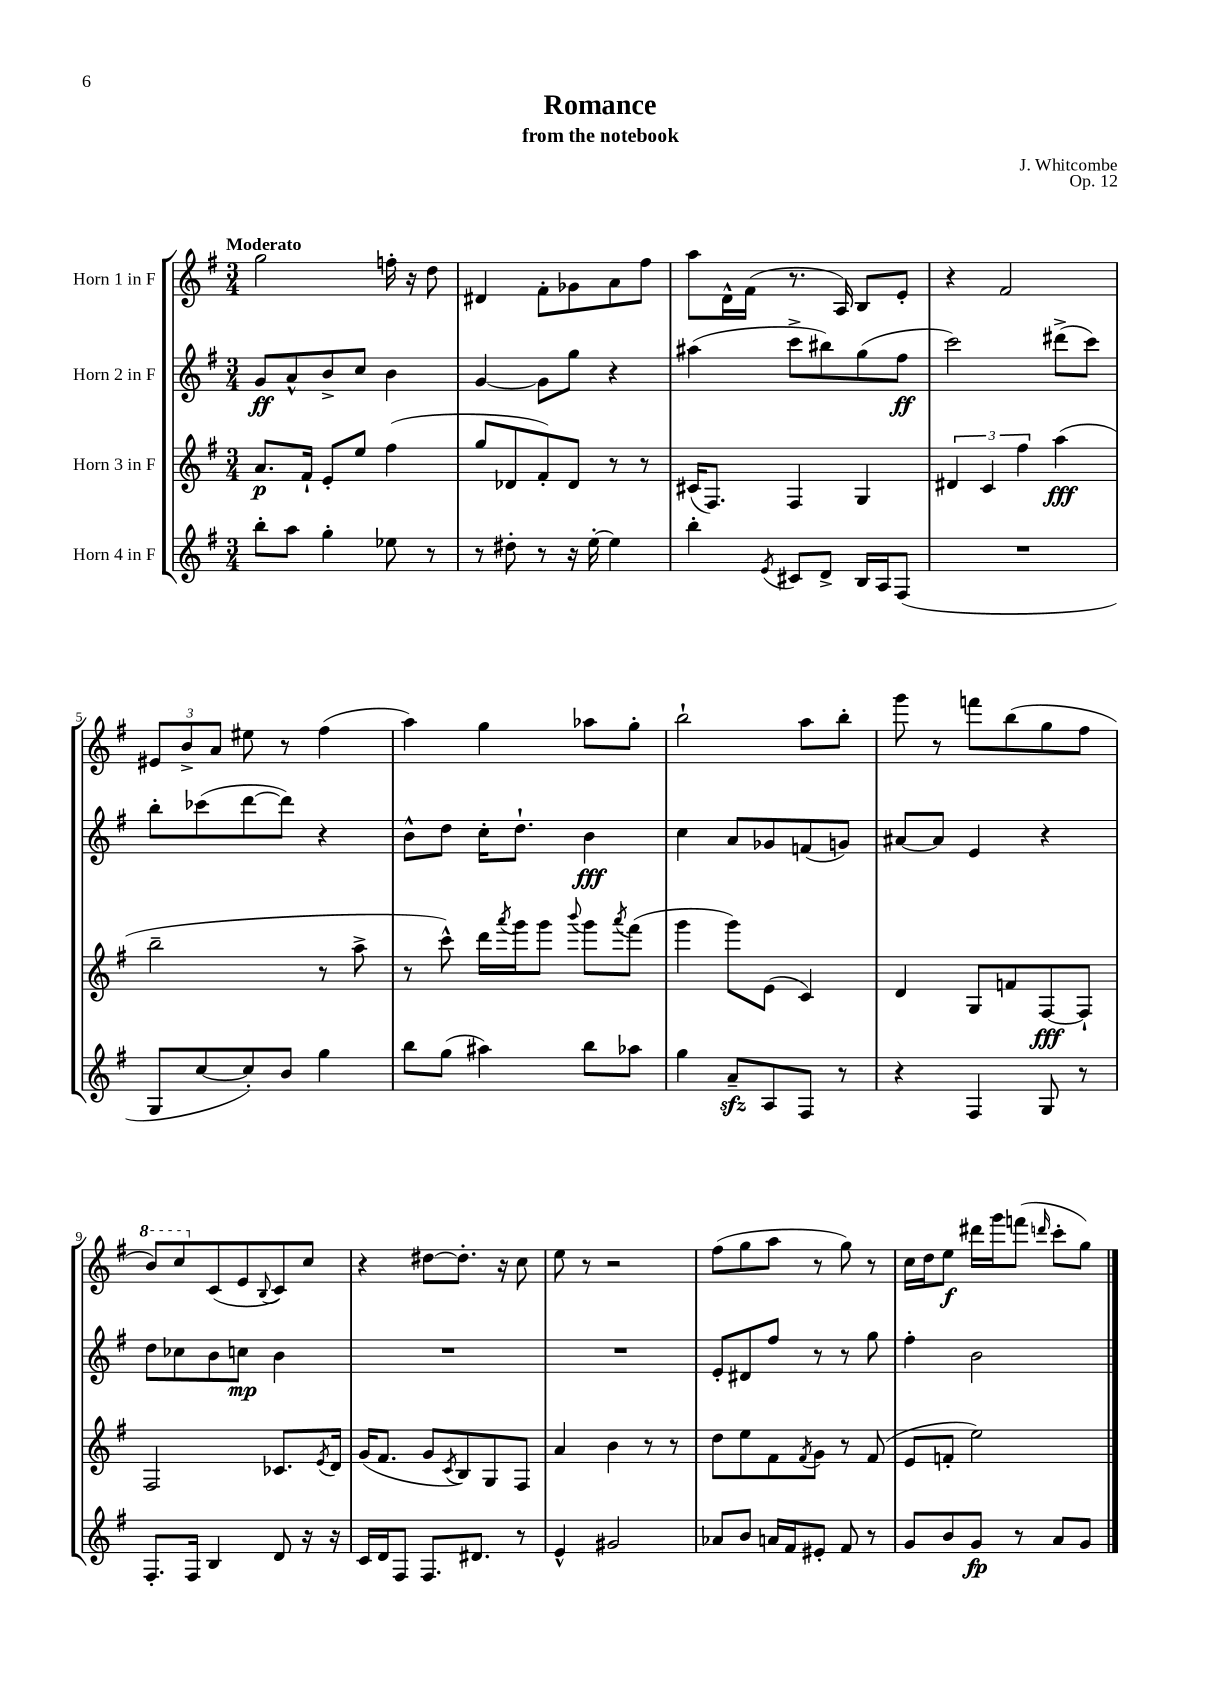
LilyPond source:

\header { title = "Romance" composer = "J. Whitcombe" subtitle = "from the notebook" opus = "Op. 12" }
<<
\new StaffGroup <<
\new Staff = "s0" \with { instrumentName = "Horn 1 in F" } {
    \clef treble \key g \major \numericTimeSignature \time 3/4 \tempo "Moderato"
    g''2 f''16-. r16 d''8 |
    dis'4 fis'8-. ges'8 a'8 fis''8 |
    a''8 d'16-^ fis'16( r8. a16) b8 e'8-. |
    r4 fis'2 |
    \tuplet 3/2 { eis'8 b'8-> a'8 } eis''8 r8 fis''4( |
    a''4) g''4 aes''8 g''8-. |
    b''2-! a''8 b''8-. |
    g'''8 r8 f'''8 b''8( g''8 fis''8 |
    \ottava #1 b''8) c'''8 \ottava #0 c'8( e'8 \appoggiatura { b8 } c'8) c''8 |
    r4 dis''8~ dis''8.-. r16 c''8 |
    e''8 r8 r2 |
    fis''8( g''8 a''8 r8 g''8) r8 |
    c''16 d''16 e''8\f dis'''16 g'''16 f'''8( \grace { d'''16 } c'''8-. g''8) \bar "|." |
}
\new Staff = "s1" \with { instrumentName = "Horn 2 in F" } {
    \clef treble \key g \major \numericTimeSignature \time 3/4
    g'8\ff a'8-^ b'8-> c''8 b'4 |
    g'4~ g'8 g''8 r4 |
    ais''4( c'''8-> bis''8) g''8( fis''8\ff |
    c'''2) dis'''8->( c'''8) |
    b''8-. ces'''8( d'''8~ d'''8) r4 |
    b'8-^ d''8 c''16-. d''8.-! b'4\fff |
    c''4 a'8 ges'8 f'8( g'8) |
    ais'8~ ais'8 e'4 r4 |
    d''8 ces''8 b'8 c''8\mp b'4 |
    R2. |
    R2. |
    e'8-. dis'8 fis''8 r8 r8 g''8 |
    fis''4-. b'2 \bar "|." |
}
\new Staff = "s2" \with { instrumentName = "Horn 3 in F" } {
    \clef treble \key g \major \numericTimeSignature \time 3/4
    a'8.\p fis'16-! e'8-. e''8 fis''4( |
    g''8 des'8 fis'8-.) des'8 r8 r8 |
    cis'16( fis8.) fis4 g4 |
    \tuplet 3/2 { dis'4 c'4 fis''4 } a''4\fff( |
    b''2-- r8 a''8-> |
    r8 c'''8-^) d'''16 \acciaccatura { a'''8 } g'''16 g'''8 \appoggiatura { b'''8 } g'''8 \acciaccatura { a'''8 } fis'''8( |
    g'''4 g'''8) e'8( c'4) |
    d'4 g8 f'8 fis8~\fff fis8-! |
    fis2 ces'8. \acciaccatura { e'8 } d'16 |
    g'16( fis'8. g'8 \acciaccatura { c'8 } b8) g8 fis8 |
    a'4 b'4 r8 r8 |
    d''8 e''8 fis'8 \acciaccatura { fis'8 } g'8 r8 fis'8( |
    e'8 f'8-. e''2) \bar "|." |
}
\new Staff = "s3" \with { instrumentName = "Horn 4 in F" } {
    \clef treble \key g \major \numericTimeSignature \time 3/4
    b''8-. a''8 g''4-. ees''8 r8 |
    r8 dis''8-. r8 r16 e''16~-. e''4 |
    b''4-. \acciaccatura { e'8 } cis'8 d'8-> b16 a16 fis8( |
    R2. |
    g8 c''8~ c''8-.) b'8 g''4 |
    b''8 g''8( ais''4) b''8 aes''8 |
    g''4 a'8--\sfz a8 fis8 r8 |
    r4 fis4 g8 r8 |
    fis8.-. fis16 b4 d'8 r16 r16 |
    c'16 d'16 fis8 fis8. dis'8. r8 |
    e'4-^ gis'2 |
    aes'8 b'8 a'16 fis'16 eis'8-. fis'8 r8 |
    g'8 b'8 g'8\fp r8 a'8 g'8 \bar "|." |
}
>>
>>
